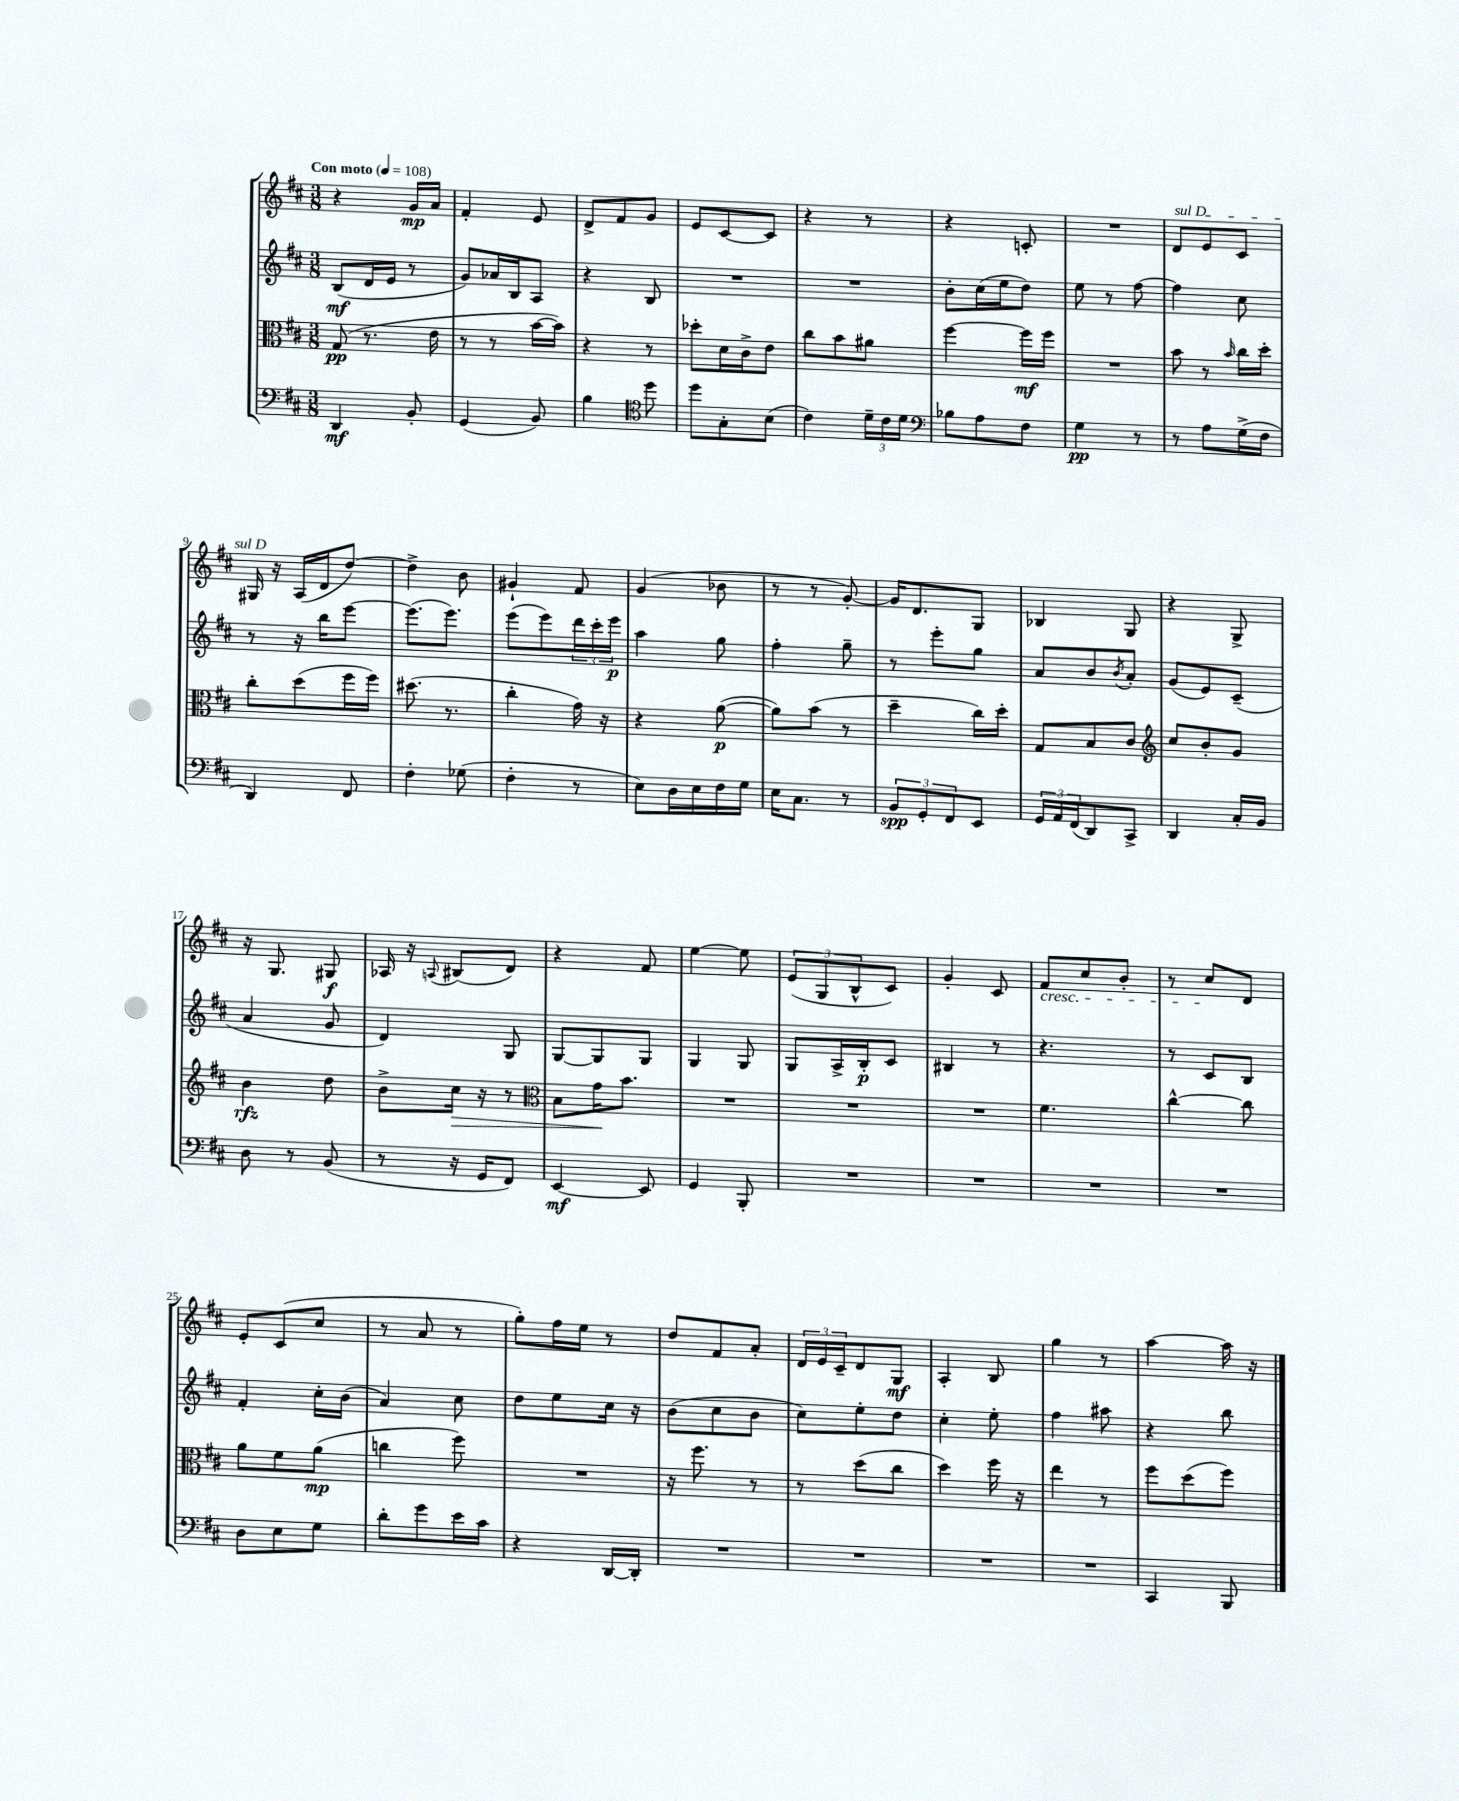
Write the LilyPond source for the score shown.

<<
\new StaffGroup <<
\new Staff = "s0" {
    \clef treble \key d \major \numericTimeSignature \time 3/8 \tempo "Con moto" 4 = 108
    r4 g'16\mp a'16 |
    fis'4-. e'8 |
    d'8-> fis'8 g'8 |
    e'8 cis'8~ cis'8 |
    r4 r8 |
    r4 c'8-. |
    R4. |
    \once \override TextSpanner.bound-details.left.text = \markup { \italic "sul D" } d'8\startTextSpan e'8 cis'8 |
    gis16\stopTextSpan r16 a16( d'16 d''8~) |
    d''4-> b'8 |
    gis'4-! fis'8 |
    g'4( bes'8 |
    r8 r8 g'8~-.) |
    g'16 d'8. g8 |
    bes4 g8 |
    r4 g8-> |
    r16 g8. gis8\f |
    aes16 r16 \appoggiatura { a8 } bis8( d'8) |
    r4 fis'8 |
    e''4~ e''8 |
    \tuplet 3/2 { e'8( g8 b8-^ } cis'8) |
    g'4-. cis'8 |
    fis'8\cresc cis''8 b'8-. |
    r8 cis''8\! d'8 |
    e'8-. cis'8( cis''8 |
    r8 a'8 r8 |
    g''8-.) fis''16 e''16 r8 |
    d''8 fis'8 a'8-. |
    \tuplet 3/2 { d'16 e'16 cis'16-- } d'8 g8\mf |
    a4-. b8 |
    g''4 r8 |
    a''4~ a''16 r16 \bar "|." |
}
\new Staff = "s1" {
    \clef treble \key d \major \numericTimeSignature \time 3/8
    b8\mf( d'16 e'16 r8 |
    g'8) aes'16 b16 a8 |
    r4 b8 |
    R4. |
    R4. |
    b'8-. cis''16( e''16 d''8) |
    e''8 r8 fis''8~ |
    fis''4 cis''8 |
    r8 r16 b''16 e'''8~ |
    e'''8.( e'''8.) |
    e'''8( e'''8) \tuplet 3/2 { d'''16 cis'''16-. e'''16\p } |
    a''4 g''8 |
    fis''4-. g''8-- |
    r8 e'''8-. g''8 |
    a'8 b'8 \acciaccatura { b'8 } a'8-. |
    g'8( e'8) cis'8--( |
    a'4 g'8 |
    d'4) g8 |
    g8~ g8 g8 |
    g4 g8 |
    g8 a16-> b16-.\p cis'8 |
    bis4 r8 |
    r4. |
    r8 cis'8 b8 |
    fis'4-. cis''16-. b'16( |
    a'4) cis''8 |
    d''8 e''8 cis''16 r16 |
    b'8( cis''8 b'8 |
    cis''8) e''8-. d''8 |
    cis''4-. e''8-. |
    fis''4 ais''8 |
    r4 b''8 \bar "|." |
}
\new Staff = "s2" {
    \clef alto \key d \major \numericTimeSignature \time 3/8
    g8\pp( r8. e'16 |
    r8 r8 b'16~ b'16) |
    r4 r8 |
    des''8-. d'16 cis'16-> e'8 |
    cis''8 b'8 ais'8 |
    fis''4~ fis''16\mf fis''16 |
    R4. |
    b'8 r8 \grace { b'16 } cis''16 d''16-. |
    cis''8-. d''8( fis''16 fis''16) |
    dis''8.( r8. |
    cis''4-. g'16) r16 |
    r4 a'8~\p( |
    a'8) b'8( r8 |
    d''4-- cis''16) d''16-. |
    g8 b8 cis'8 |
    \clef treble cis''8 b'8-. g'8 |
    b'4\rfz d''8 |
    b'8-> cis''16\> r16 r8 |
    \clef alto b8 g'16\! b'8. |
    R4. |
    R4. |
    R4. |
    fis'4. |
    cis''4~-^ cis''8 |
    a'8 fis'8 a'8\mp( |
    c''4 fis''8) |
    R4. |
    r16 fis''8. r8 |
    r8 d''8( cis''8 |
    d''4) fis''16 r16 |
    e''4 r8 |
    fis''8 d''8( fis''8) \bar "|." |
}
\new Staff = "s3" {
    \clef bass \key d \major \numericTimeSignature \time 3/8
    d,4\mf b,8-. |
    g,4( b,8) |
    b4 \clef tenor d''8 |
    d''8 g8-. b8( |
    cis'4) \tuplet 3/2 { d'16-- cis'16 d'16 } |
    \clef bass bes8 a8 fis8 |
    g4\pp r8 |
    r8 a8 g16->( fis16 |
    d,4) fis,8 |
    fis4-. ges8( |
    fis4-. r8 |
    e8) d16 e16 fis16 g16 |
    e16 cis8. r8 |
    \tuplet 3/2 { b,8\spp g,8-. fis,8 } e,8 |
    \tuplet 3/2 { g,16 a,16 fis,16( } d,8) cis,8-> |
    d,4 cis16-. b,16 |
    d8 r8 b,8( |
    r8 r16 g,16 fis,8) |
    e,4~\mf e,8 |
    g,4 b,,8-. |
    R4. |
    R4. |
    R4. |
    R4. |
    d8 e8 g8 |
    d'8-. g'8 e'16 cis'16 |
    r4 d,16~ d,16-. |
    R4. |
    R4. |
    R4. |
    R4. |
    cis,4 b,,8 \bar "|." |
}
>>
>>
